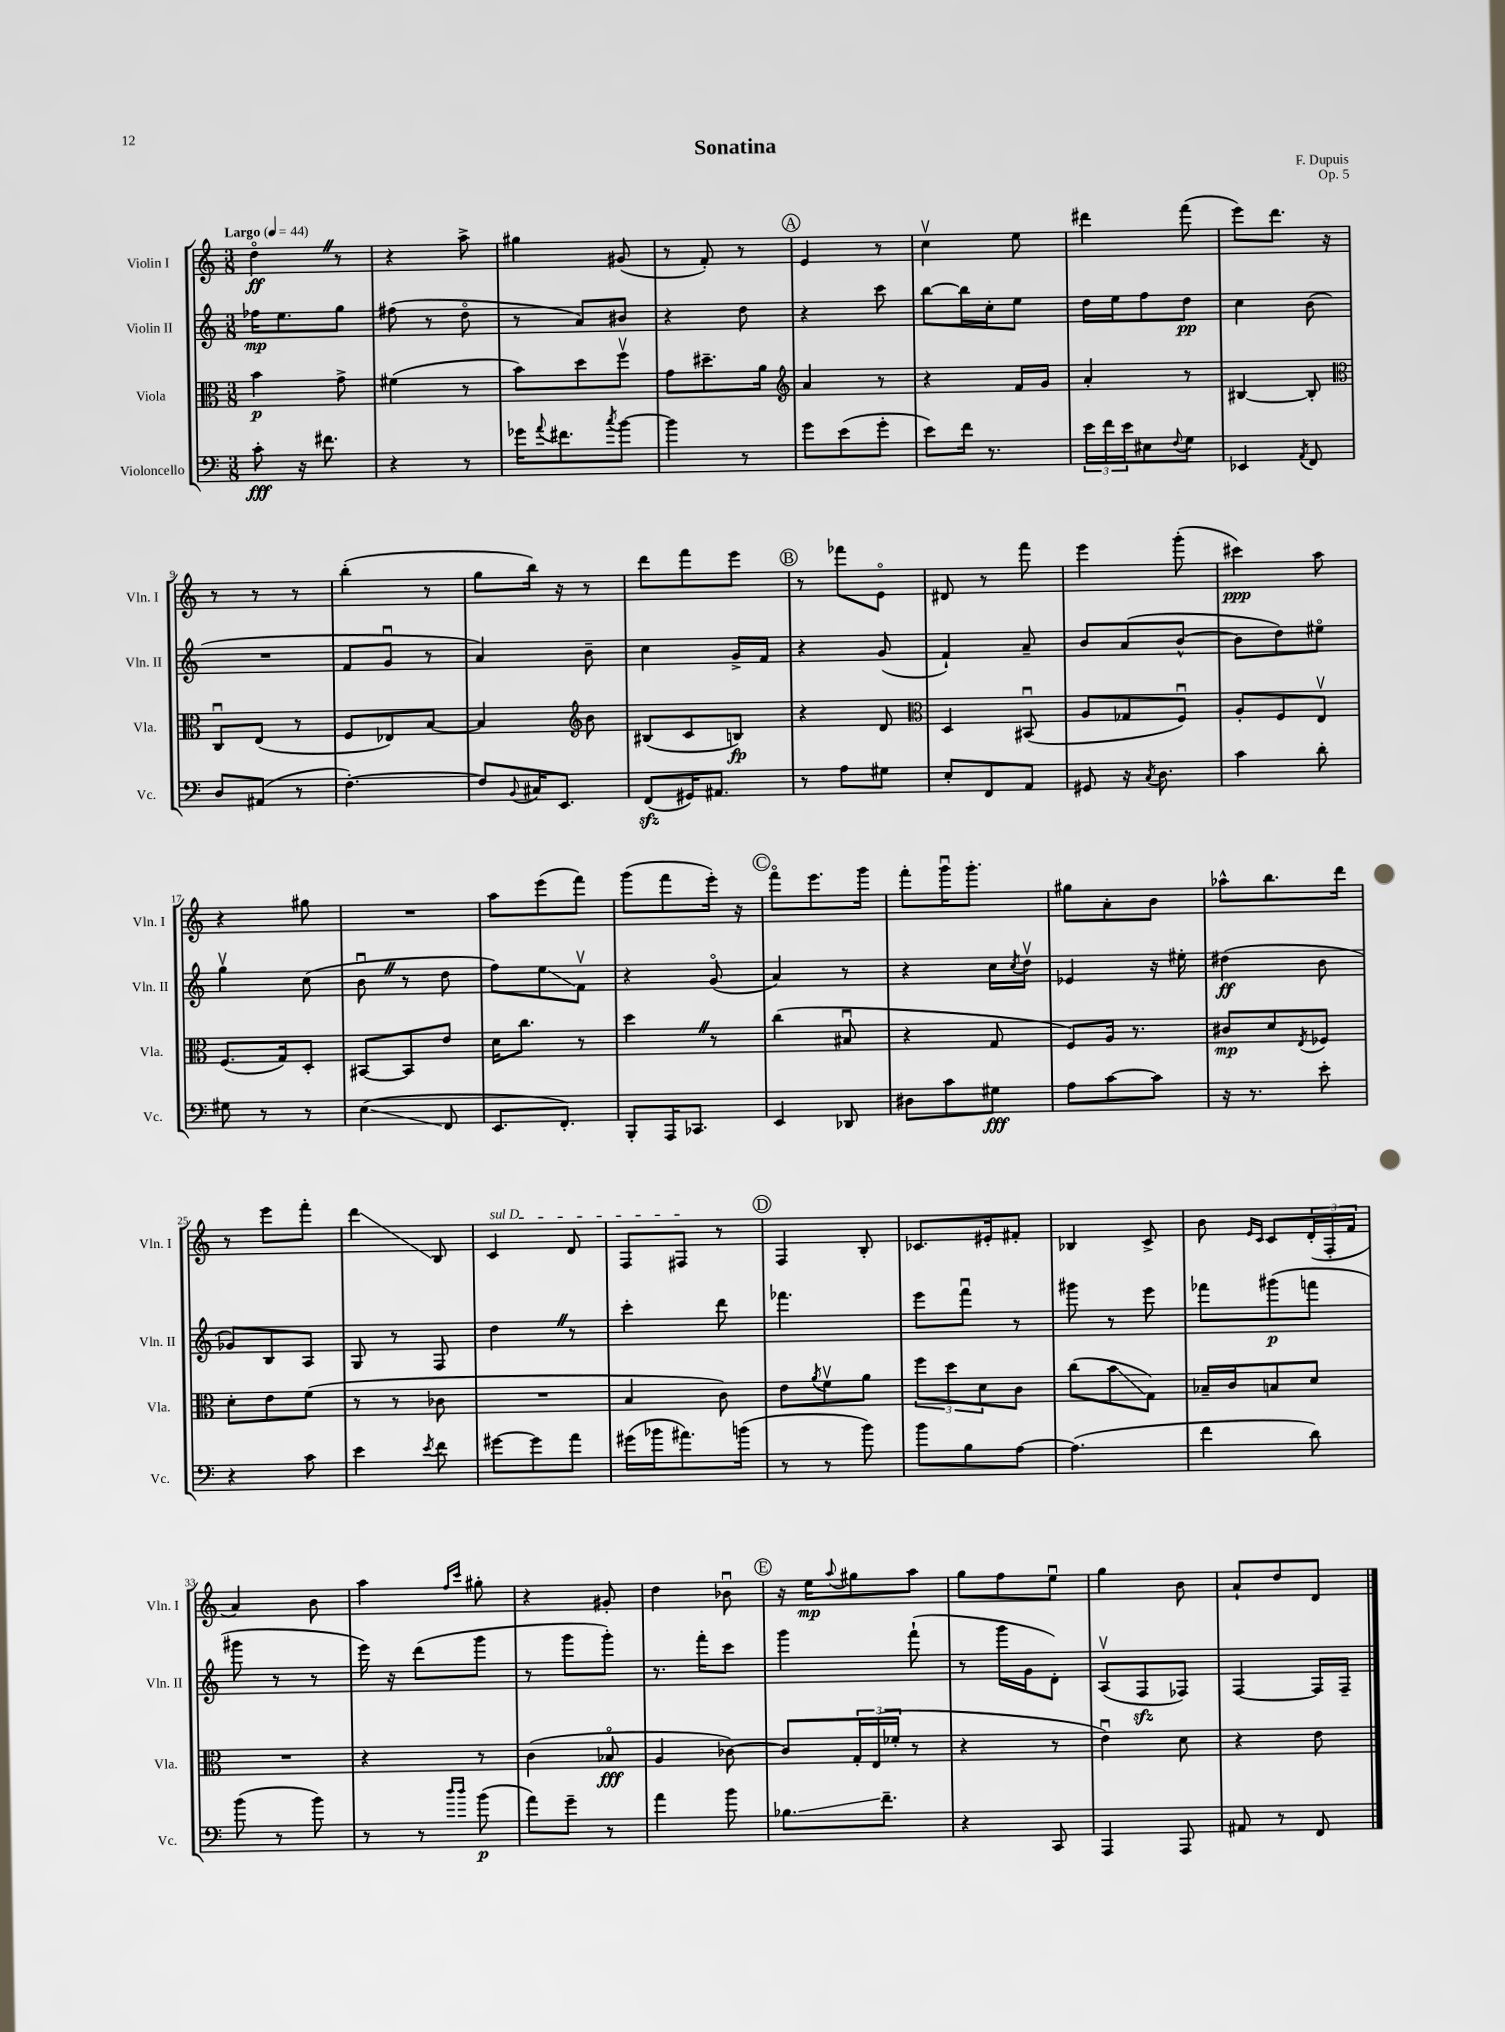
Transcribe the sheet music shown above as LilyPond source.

\header { title = "Sonatina" composer = "F. Dupuis" opus = "Op. 5" }
<<
\new StaffGroup <<
\new Staff = "s0" \with { instrumentName = "Violin I" shortInstrumentName = "Vln. I" } {
    \clef treble \key c \major \numericTimeSignature \time 3/8 \tempo "Largo" 4 = 44
    d''4\flageolet\ff \once \override BreathingSign.text = \markup { \musicglyph "scripts.caesura.straight" } \breathe r8 |
    r4 a''8-> |
    gis''4 gis'8( |
    r8 f'8-.) r8 |
    \mark \markup { \circle "A" } e'4 r8 |
    c''4\upbow e''8 |
    dis'''4 f'''8( |
    e'''8) d'''8. r16 |
    r8 r8 r8 |
    b''4-.( r8 |
    g''8 b''16) r16 r8 |
    d'''8 f'''8 e'''8 |
    \mark \markup { \circle "B" } r8 fes'''8 e'8\flageolet |
    dis'8 r8 f'''8 |
    e'''4 g'''8-.( |
    cis'''4\ppp) a''8 |
    r4 gis''8 |
    R4. |
    a''8 e'''8( f'''8) |
    g'''8( f'''8 e'''16-.) r16 |
    \mark \markup { \circle "C" } f'''8\flageolet e'''8. g'''16 |
    f'''8-. g'''16\downbow g'''8.-. |
    gis''8 a'8-. b'8 |
    aes''8-^ b''8. d'''16 |
    r8 e'''8 f'''8-. |
    d'''4\glissando b8 |
    \once \override TextSpanner.bound-details.left.text = \markup { \italic "sul D" } c'4\startTextSpan d'8 |
    f8 fis8\stopTextSpan r8 |
    \mark \markup { \circle "D" } f4 b8-. |
    ces'8. eis'16-. fis'8-. |
    bes4 c'8-> |
    b'8 \grace { e'16 c'16 } c'8 \tuplet 3/2 { d'16-.( f16-. f'16 } |
    a'4) b'8 |
    a''4 \grace { f''16 c'''16 } gis''8-. |
    r4 gis'8-. |
    d''4 bes'8\downbow |
    \mark \markup { \circle "E" } r16 e''16\mp \appoggiatura { a''8 } gis''8 a''8 |
    g''8 f''8 e''8\downbow |
    g''4 b'8 |
    a'8-! d''8 d'8 \bar "|." |
}
\new Staff = "s1" \with { instrumentName = "Violin II" shortInstrumentName = "Vln. II" } {
    \clef treble \key c \major \numericTimeSignature \time 3/8
    fes''16\mp e''8. g''8 |
    fis''8( r8 d''8\flageolet |
    r8 a'8) bis'8 |
    r4 d''8 |
    \mark \markup { \circle "A" } r4 c'''8 |
    b''8~ b''16 c''16-. e''8 |
    d''16 e''16 f''8 d''8\pp |
    c''4 b'8( |
    R4. |
    f'8 g'8\downbow r8 |
    a'4) b'8-- |
    c''4 g'16-> f'16 |
    \mark \markup { \circle "B" } r4 g'8( |
    f'4-!) a'8-- |
    b'8 a'8( b'8~-^ |
    b'8 d''8) eis''8\flageolet |
    g''4\upbow c''8( |
    b'8\downbow \once \override BreathingSign.text = \markup { \musicglyph "scripts.caesura.straight" } \breathe r8 d''8 |
    f''8) e''8\glissando f'8\upbow |
    r4 g'8\flageolet( |
    \mark \markup { \circle "C" } a'4) r8 |
    r4 c''16 \acciaccatura { c''8 } d''16\upbow |
    ees'4 r16 eis''16-. |
    dis''4\ff( b'8 |
    ges'8) b8 a8 |
    g8 r8 f8 |
    d''4 \once \override BreathingSign.text = \markup { \musicglyph "scripts.caesura.straight" } \breathe r8 |
    c'''4-. d'''8 |
    \mark \markup { \circle "D" } fes'''4. |
    e'''8 f'''8\downbow r8 |
    gis'''8 r8 e'''8 |
    fes'''8 gis'''8\p( f'''8 |
    gis'''8 r8 r8 |
    e'''16) r16 d'''8( g'''8 |
    r8 g'''8 g'''8-.) |
    r8. f'''16-. c'''8 |
    \mark \markup { \circle "E" } g'''4 f'''8-!( |
    r8 g'''16 g'16 d'8-.) |
    a8\upbow( f8\sfz fes8) |
    f4~ f16 f16-- \bar "|." |
}
\new Staff = "s2" \with { instrumentName = "Viola" shortInstrumentName = "Vla." } {
    \clef alto \key c \major \numericTimeSignature \time 3/8
    b'4\p g'8-> |
    fis'4( r8 |
    b'8) d''8 f''8\upbow |
    g'8 dis''8.-- a'16 |
    \mark \markup { \circle "A" } \clef treble a'4 r8 |
    r4 f'16 g'16 |
    a'4-. r8 |
    bis4~ bis8-. |
    \clef alto c8\downbow e8( r8 |
    f8 ees8) b8~ |
    b4 \clef treble b'8 |
    bis8( c'8 b8\fp) |
    \mark \markup { \circle "B" } r4 d'8 |
    \clef alto d4 bis,8\downbow( |
    a8 ges8 f8\downbow) |
    a8-. f8 e8\upbow |
    f8.( g16) d8-. |
    bis,8~ bis,8 e'8 |
    d'16 c''8. r8 |
    d''4 \once \override BreathingSign.text = \markup { \musicglyph "scripts.caesura.straight" } \breathe r8 |
    \mark \markup { \circle "C" } c''4( bis8\downbow |
    r4 g8 |
    f8) a16 r8. |
    cis'8\mp d'8 \acciaccatura { e8 } fes8 |
    d'8-. e'8 f'8( |
    r8 r8 ces'8 |
    R4. |
    b4 c'8) |
    \mark \markup { \circle "D" } e'8 \acciaccatura { a'8 } f'8\upbow a'8 |
    \tuplet 3/2 { f''8 d''8 d'8 } c'8 |
    c''8( b'8\glissando g8) |
    bes16-- c'16 b8 d'8 |
    R4. |
    r4 r8 |
    c'4( bes8\flageolet\fff |
    a4 ces'8~) |
    \mark \markup { \circle "E" } ces'8 \tuplet 3/2 { g16-. e16( fes'16-. } r8 |
    r4 r8 |
    e'4\downbow) d'8 |
    r4 e'8 \bar "|." |
}
\new Staff = "s3" \with { instrumentName = "Violoncello" shortInstrumentName = "Vc." } {
    \clef bass \key c \major \numericTimeSignature \time 3/8
    c'8-.\fff r16 fis'8. |
    r4 r8 |
    ges'16 \appoggiatura { a'8 } fis'8. \acciaccatura { c''8 } b'8~ |
    b'4 r8 |
    \mark \markup { \circle "A" } g'8 e'8( g'8-. |
    e'8) f'16 r8. |
    \tuplet 3/2 { e'16 f'16 e'16 } eis8 \appoggiatura { f8 } g8 |
    ees,4 \acciaccatura { a,8 } f,8 |
    d8 ais,8( r8 |
    f4.~-.) |
    f8 \appoggiatura { b,8 } cis16 e,8. |
    f,8\sfz( gis,16) ais,8. |
    \mark \markup { \circle "B" } r8 a8 gis8 |
    e8-. f,8 a,8 |
    gis,8 r16 \acciaccatura { c8 } d8. |
    c'4 d'8-. |
    gis8 r8 r8 |
    e4\glissando( f,8 |
    e,8. f,8.-.) |
    b,,8-. a,,16 ces,8. |
    \mark \markup { \circle "C" } e,4 des,8 |
    dis8 c'8 gis8\fff |
    a8 c'8~ c'8 |
    r16 r8. e'8-. |
    r4 c'8 |
    e'4 \acciaccatura { e'8 } f'8 |
    gis'8~ gis'8 a'8 |
    gis'16( bes'16 ais'8.) b'16( |
    \mark \markup { \circle "D" } r8 r8 b'8) |
    b'8 b8 a8~ |
    a4.( |
    f'4 d'8) |
    b'8( r8 b'8) |
    r8 r8 \grace { d''16 d''16 } b'8\p( |
    a'8) g'8-- r8 |
    a'4 b'8 |
    \mark \markup { \circle "E" } bes8.\glissando f'8.-- |
    r4 c,8 |
    a,,4 a,,8 |
    ais,8 r8 f,8 \bar "|." |
}
>>
>>
